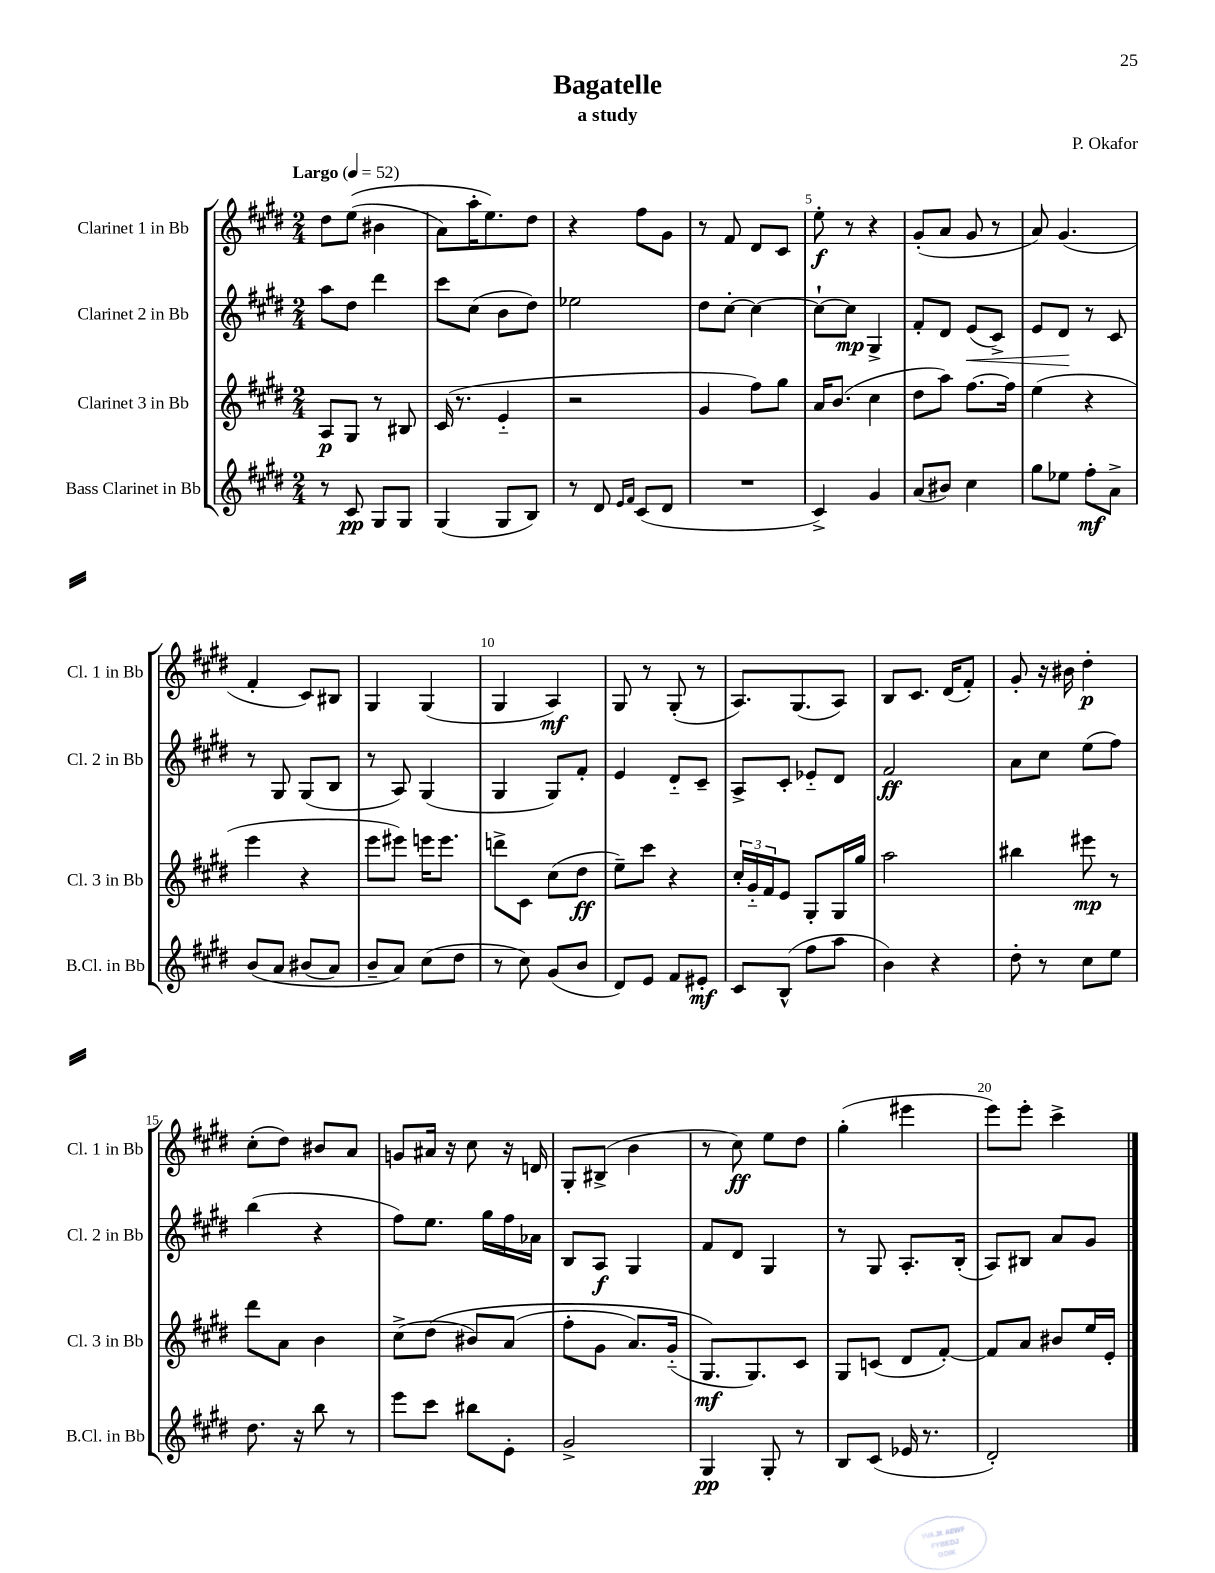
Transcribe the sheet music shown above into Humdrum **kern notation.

**kern	**dynam	**kern	**dynam	**kern	**dynam	**kern	**dynam
*part4	*part4	*part3	*part3	*part2	*part2	*part1	*part1
*staff4	*staff4	*staff3	*staff3	*staff2	*staff2	*staff1	*staff1
*I"Bass Clarinet in Bb	*	*I"Clarinet 3 in Bb	*	*I"Clarinet 2 in Bb	*	*I"Clarinet 1 in Bb	*
*I'B.Cl. in Bb	*	*I'Cl. 3 in Bb	*	*I'Cl. 2 in Bb	*	*I'Cl. 1 in Bb	*
*clefG2	*	*clefG2	*	*clefG2	*	*clefG2	*
*k[f#c#g#d#]	*	*k[f#c#g#d#]	*	*k[f#c#g#d#]	*	*k[f#c#g#d#]	*
*M2/4	*	*M2/4	*	*M2/4	*	*M2/4	*
*MM52	*	*MM52	*	*MM52	*	*MM52	*
=1	=1	=1	=1	=1	=1	=1	=1
!	!	!	!	!	!	!LO:TX:a:B:t=Largo	!
8r	.	8A/L	p	8aa\L	.	8dd#\L	.
8c#/	pp	8G#/J	.	8dd#\J	.	((8ee\J	.
8G#/L	.	8r	.	4ddd#\	.	4b#X\	.
8G#/J	.	8B#X/	.	.	.	.	.
=2	=2	=2	=2	=2	=2	=2	=2
(4G#/	.	(16c#/	.	8ccc#\L	.	8a\L)	.
.	.	8.r	.	.	.	.	.
.	.	.	.	(8cc#\J	.	16aa'\K	.
.	.	.	.	.	.	8.ee\)	.
8G#/L	.	4e/	.	8b\L	.	.	.
8B/J)	.	.	.	8dd#\J)	.	8dd#\J	.
=3	=3	=3	=3	=3	=3	=3	=3
8r	.	2r	.	2ee-X\	.	4r	.
8d#/	.	.	.	.	.	.	.
16qqe/LL	.	.	.	.	.	.	.
16qqf#/JJ	.	.	.	.	.	.	.
(8c#/L	.	.	.	.	.	8ff#\L	.
8d#/J	.	.	.	.	.	8g#\J	.
=4	=4	=4	=4	=4	=4	=4	=4
2r	.	4g#/	.	8dd#\L	.	8r	.
.	.	.	.	[8cc#'\J	.	8f#/	.
.	.	8ff#\L)	.	4cc#\_	.	8d#/L	.
.	.	8gg#\J	.	.	.	8c#/J	.
=5	=5	=5	=5	=5	=5	=5	=5
4c#^/)	.	16a/KL	.	8cc#`\L_	.	8ee'\	f
.	.	(8.b/J	.	.	.	.	.
.	.	.	.	8cc#\J]	mp	8r	.
4g#/	.	4cc#\	.	4G#^/	.	4r	.
=6	=6	=6	=6	=6	=6	=6	=6
(8a/L	.	8dd#\L	.	8f#'/L	.	(8g#'/L	.
8b#X/J)	.	8aa\J)	.	8d#/J	.	8a/J	.
!	!	!	!	!	!LO:HP:b	!	!
4cc#\	.	[8.ff#\L	.	(8e/L	<	8g#/	.
.	.	.	.	8c#^/J)	.	8r	.
.	.	16ff#\Jk]	.	.	.	.	.
=7	=7	=7	=7	=7	=7	=7	=7
8gg#\L	.	(4ee\	.	8e/L	.	8a/)	.
8ee-X\J	.	.	.	8d#/J	.	(4.g#/	.
8ff#'\L	mf	4r	.	8r	[	.	.
8a^\J	.	.	.	8c#/	.	.	.
!!LO:LB:g=z
=8	=8	=8	=8	=8	=8	=8	=8
(8b/L	.	4eee\	.	8r	.	4f#'/	.
8a/J	.	.	.	8G#/	.	.	.
(8b#X/L	.	4r	.	(8G#/L	.	8c#/L)	.
8a/J)	.	.	.	8B/J	.	8B#X/J	.
=9	=9	=9	=9	=9	=9	=9	=9
8b~/L	.	8eee\L	.	8r	.	4G#/	.
8a/J)	.	8eee#X\J)	.	8A/)	.	.	.
(8cc#\L	.	16eeen\KL	.	(4G#/	.	(4G#/	.
.	.	8.eee\J	.	.	.	.	.
8dd#\J	.	.	.	.	.	.	.
=10	=10	=10	=10	=10	=10	=10	=10
8r	.	8dddn^\L	.	4G#/	.	4G#/	.
8cc#\)	.	8c#\J	.	.	.	.	.
(8g#/L	.	(8cc#\L	.	8G#/L)	.	4A/)	mf
8b/J	.	8dd#\J	ff	8f#'/J	.	.	.
=11	=11	=11	=11	=11	=11	=11	=11
8d#/L)	.	8ee~\L)	.	4e/	.	8G#/	.
8e/J	.	8ccc#\J	.	.	.	8r	.
8f#/L	.	4r	.	8d#/L	.	(8G#'/	.
8e#X'/J	mf	.	.	8c#~/J	.	8r	.
=12	=12	=12	=12	=12	=12	=12	=12
8c#/L	.	24cc#'/LL	.	8A^/L	.	8.A/L)	.
.	.	24g#/	.	.	.	.	.
.	.	24f#/J	.	.	.	.	.
(8B^^/J	.	8e/J	.	8c#'/J	.	.	.
.	.	.	.	.	.	(8.G#/	.
8ff#\L	.	8G#'/L	.	8e-X/L	.	.	.
8aa\J	.	16G#/L	.	8d#/J	.	8A/J)	.
.	.	16gg#/JJ	.	.	.	.	.
=13	=13	=13	=13	=13	=13	=13	=13
4b\)	.	2aa\	.	2f#/	ff	8B/L	.
.	.	.	.	.	.	8.c#/J	.
4r	.	.	.	.	.	.	.
.	.	.	.	.	.	(16d#/KL	.
.	.	.	.	.	.	8f#'/J)	.
=14	=14	=14	=14	=14	=14	=14	=14
8dd#'\	.	4bb#X\	.	8a\L	.	8g#'/	.
8r	.	.	.	8cc#\J	.	16r	.
.	.	.	.	.	.	16b#X\	.
8cc#\L	.	8eee#X\	mp	(8ee\L	.	4dd#'\	p
8ee\J	.	8r	.	8ff#\J)	.	.	.
!!LO:LB:g=z
=15	=15	=15	=15	=15	=15	=15	=15
8.dd#\	.	8ddd#\L	.	(4bb\	.	(8cc#'\L	.
.	.	8a\J	.	.	.	8dd#\J)	.
16r	.	.	.	.	.	.	.
8bb\	.	4b\	.	4r	.	8b#X/L	.
8r	.	.	.	.	.	8a/J	.
=16	=16	=16	=16	=16	=16	=16	=16
8eee\L	.	(8cc#^\L	.	8ff#\L)	.	8gn/L	.
8ccc#\J	.	(8dd#\J	.	8.ee\J	.	16a#X/Jk	.
.	.	.	.	.	.	16r	.
8bb#X\L	.	8b#X/L)	.	.	.	8cc#\	.
.	.	.	.	16gg#\LL	.	.	.
8e'\J	.	(8a/J	.	16ff#\	.	16r	.
.	.	.	.	16a-X\JJ	.	16dn/	.
=17	=17	=17	=17	=17	=17	=17	=17
2g#^/	.	8ff#'\L	.	8B/L	.	8G#'/L	.
.	.	8g#\J	.	8A/J	f	(8B#X^/J	.
.	.	8.a/L)	.	4G#/	.	4b\	.
.	.	(16g#/Jk	.	.	.	.	.
=18	=18	=18	=18	=18	=18	=18	=18
4G#/	pp	8.G#/L)	mf	8f#/L	.	8r	.
.	.	.	.	8d#/J	.	8cc#\)	ff
.	.	8.G#/)	.	.	.	.	.
8G#'/	.	.	.	4G#/	.	8ee\L	.
8r	.	8c#/J	.	.	.	8dd#\J	.
=19	=19	=19	=19	=19	=19	=19	=19
8B/L	.	8G#/L	.	8r	.	(4gg#'\	.
(8c#/J	.	(8cn/J	.	8G#/	.	.	.
16e-X/	.	8d#/L	.	8.A'/L	.	4eee#X\	.
8.r	.	.	.	.	.	.	.
.	.	[8f#'/J)	.	.	.	.	.
.	.	.	.	(16B'/Jk	.	.	.
=20	=20	=20	=20	=20	=20	=20	=20
2d#'/)	.	8f#/L]	.	8A/L)	.	8eee\L)	.
.	.	8a/J	.	8B#X/J	.	8eee'\J	.
.	.	8b#X/L	.	8a/L	.	4ccc#^\	.
.	.	16ee/L	.	8g#/J	.	.	.
.	.	16e'/JJ	.	.	.	.	.
==	==	==	==	==	==	==	==
*-	*-	*-	*-	*-	*-	*-	*-
